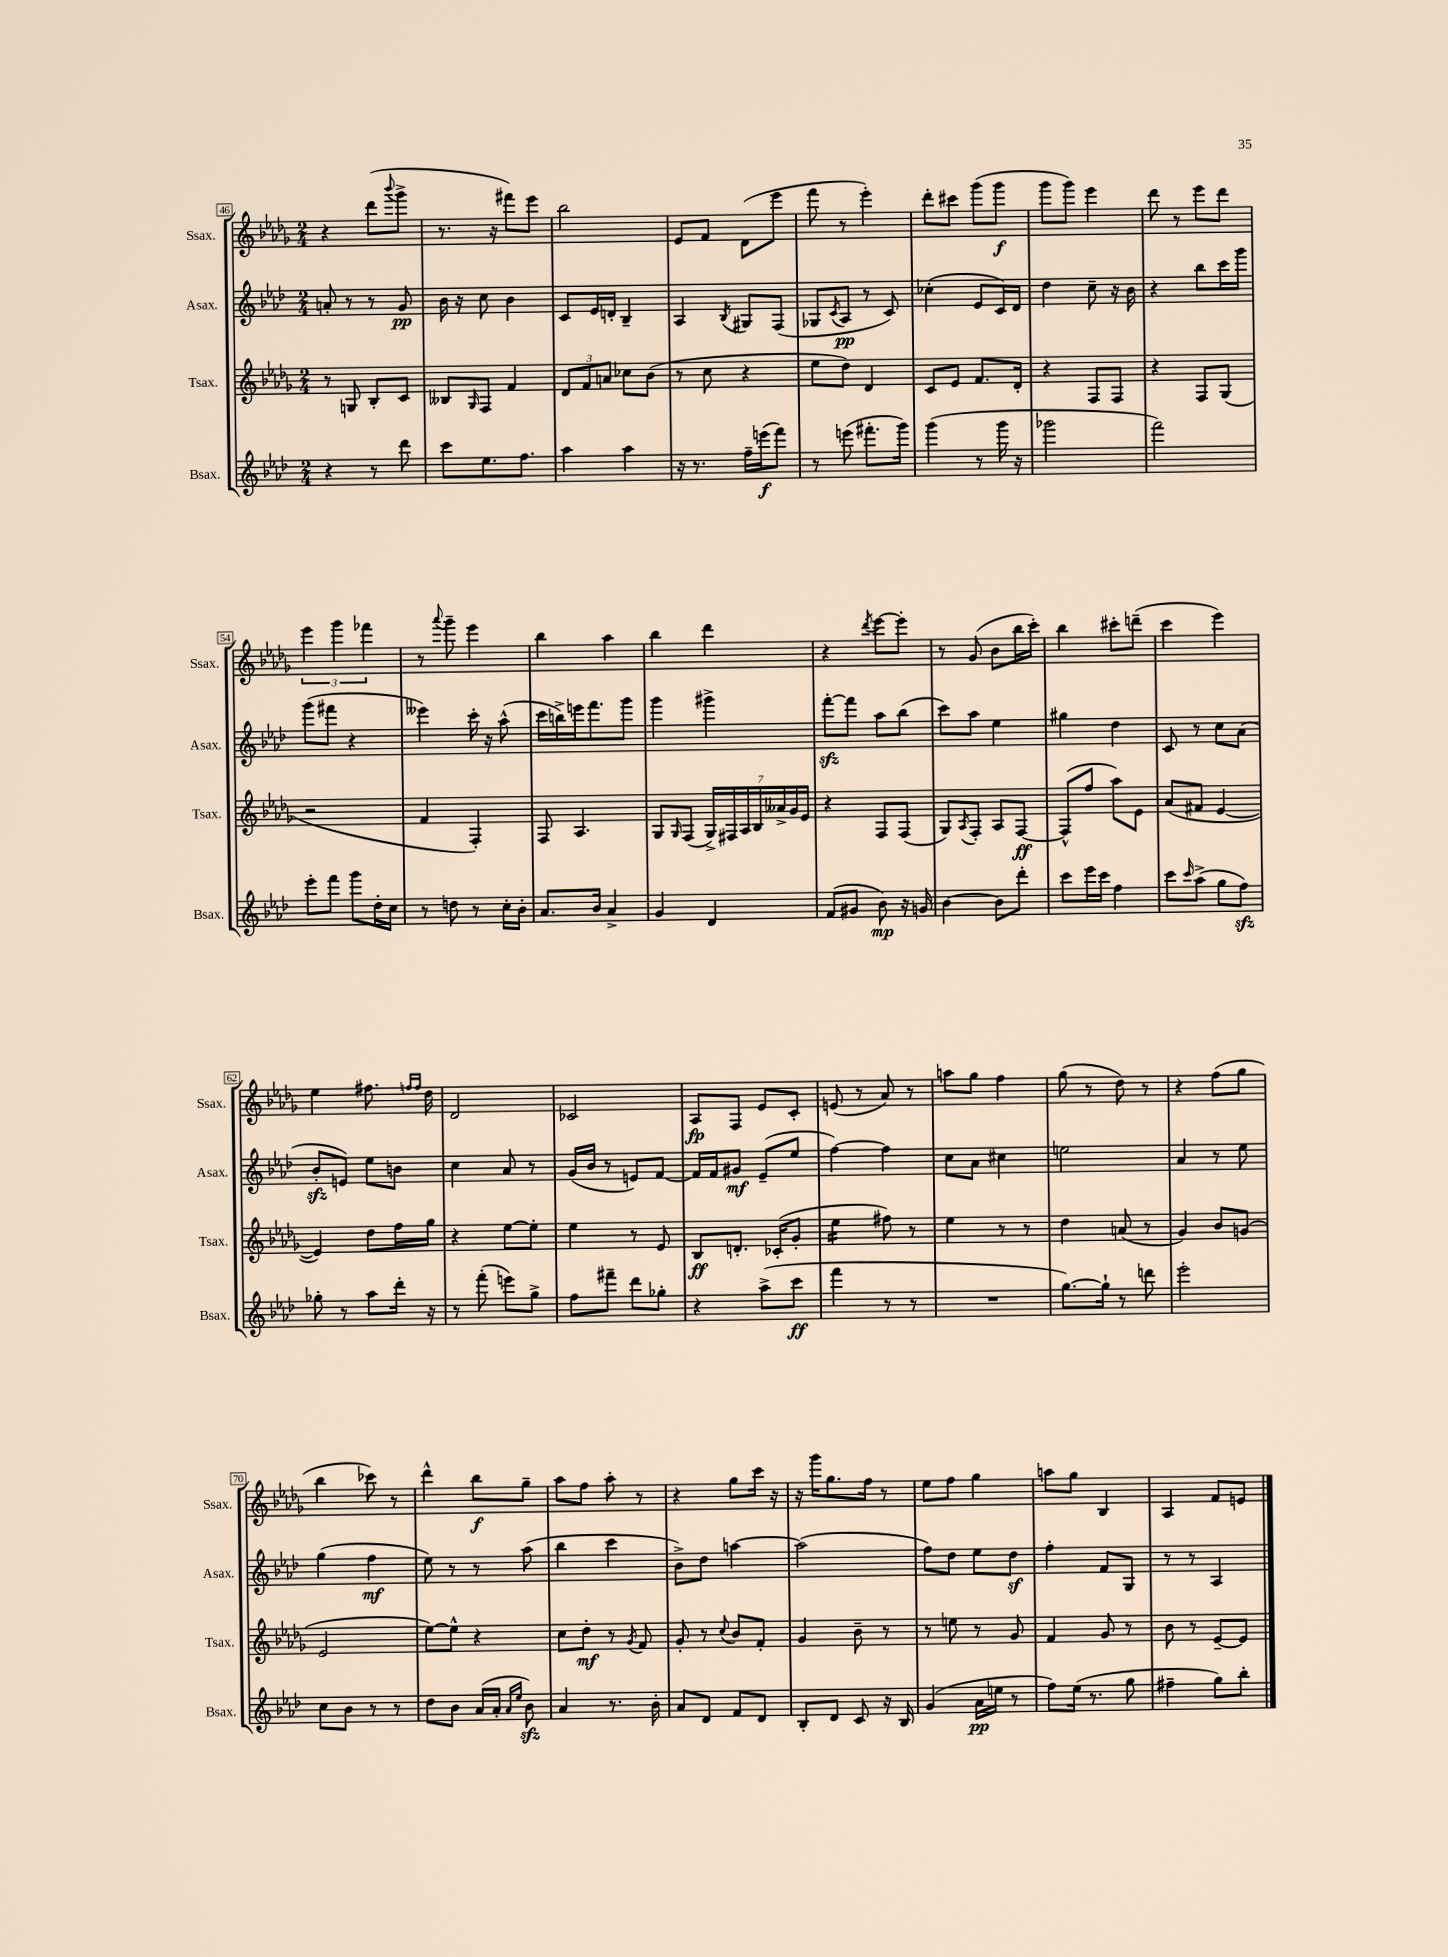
<<
\new StaffGroup <<
\new Staff = "s0" \with { instrumentName = "Ssax." shortInstrumentName = "Ssax." } {
    \clef treble \key des \major \numericTimeSignature \time 2/4
    r4 des'''8( \appoggiatura { bes'''8 } ges'''8-> |
    r8. r16 fis'''8) ees'''8 |
    bes''2 |
    ees'8 f'8 des'8( ees'''8 |
    f'''8 r8 ees'''4-.) |
    des'''8-. cis'''8 ges'''8( ges'''8\f |
    ges'''8 ges'''8) ees'''4 |
    des'''8 r8 ees'''8 des'''8 |
    \tuplet 3/2 { ees'''4 ges'''4 fes'''4 } |
    r8 \appoggiatura { aes'''8 } ges'''8-- ees'''4 |
    bes''4 aes''4 |
    bes''4 des'''4 |
    r4 \acciaccatura { des'''8 } ees'''8~ ees'''8-. |
    r8 ges'8( bes'8 bes''16 c'''16-.) |
    bes''4 cis'''8-. d'''8--( |
    c'''4 ees'''4) |
    ees''4 fis''8. \grace { f''16 f''16 } des''16 |
    des'2 |
    ces'2 |
    aes8\fp f8 ees'8 c'8-. |
    e'8( r8 aes'8) r8 |
    a''8 ges''8 f''4 |
    ges''8( r8 des''8) r8 |
    r4 f''8( ges''8 |
    bes''4 ces'''8) r8 |
    des'''4-^ bes''8\f ges''8-- |
    aes''8 f''8 aes''8-. r8 |
    r4 ges''8 c'''16 r16 |
    r16 ges'''16 ges''8. f''16 r8 |
    ees''8 f''8 ges''4 |
    a''8 ges''8 bes4 |
    aes4 f'8 e'8 \bar "|." |
}
\new Staff = "s1" \with { instrumentName = "Asax." shortInstrumentName = "Asax." } {
    \clef treble \key aes \major \numericTimeSignature \time 2/4
    a'8-. r8 r8 g'8\pp |
    bes'16 r16 c''8 bes'4 |
    c'8 ees'16 d'16-. bes4-- |
    aes4 \acciaccatura { bes8 } gis8 f8( |
    ges8 \acciaccatura { c'8 } aes8\pp r8 c'8) |
    ces''4-.( ees'8 c'16) des'16 |
    des''4 c''8-- r16 bes'16 |
    r4 bes''8 c'''16 g'''16 |
    g'''8( fis'''8 r4 |
    eeses'''4) c'''16-. r16 aes''8-^( |
    c'''16 b''16->) e'''16 f'''8. g'''8 |
    g'''4 gis'''4-> |
    f'''8~-.\sfz f'''8 aes''8 bes''8( |
    c'''8) aes''8 ees''4 |
    gis''4 des''4 |
    c'8 r8 c''8 aes'8( |
    bes'8-.\sfz e'8) ees''8 b'8 |
    c''4 aes'8 r8 |
    g'16( bes'16 r8 e'8) f'8~ |
    f'16 f'16 gis'8\mf ees'8--( ees''8 |
    f''4~) f''4 |
    c''8 aes'8 cis''4 |
    e''2 |
    aes'4 r8 ees''8 |
    g''4( f''4\mf |
    ees''8) r8 r8 aes''8( |
    bes''4 c'''4 |
    bes'8->) des''8 a''4~ |
    a''2( |
    f''8) des''8 ees''8 des''8\sf |
    f''4-. f'8 g8 |
    r8 r8 aes4 \bar "|." |
}
\new Staff = "s2" \with { instrumentName = "Tsax." shortInstrumentName = "Tsax." } {
    \clef treble \key des \major \numericTimeSignature \time 2/4
    r8 g8 bes8-. c'8 |
    beses8 \grace { ges16 } f8 f'4 |
    \tuplet 3/2 { des'8 f'8 a'8 } ces''8 bes'8( |
    r8 c''8 r4 |
    ees''8 des''8) des'4 |
    c'8 ees'8 f'8. des'16-. |
    r4 f8 f8 |
    r4 f8 ges8( |
    r2 |
    f'4 f4-.) |
    f8 aes4. |
    ges8 \grace { ges16 } f8( \tuplet 7/4 { ges16->) fis16 aes16 bes16 aeses'16-> ges'16 ees'16 } |
    r4 f8 f8( |
    ges8) \acciaccatura { aes8 } f8-. aes8 f8~\ff |
    f8-^( f''8 aes''8) ees'8 |
    aes'8( fis'8 ees'4~ |
    ees'4) des''8 f''16 ges''16 |
    r4 ees''8~ ees''8-. |
    ees''4 r8 ees'8 |
    bes8\ff d'8.-. ces'16-.( ges'8-. |
    ees''4:16 fis''8) r8 |
    ees''4 r8 r8 |
    des''4 a'8( r8 |
    ges'4) bes'8 g'8( |
    ees'2 |
    ees''8~) ees''8-^ r4 |
    c''8 des''8-.\mf r8 \acciaccatura { ges'8 } f'8 |
    ges'8-. r8 \appoggiatura { c''8 } bes'8 f'8-. |
    ges'4 bes'8-- r8 |
    r8 e''8 r8 ges'8 |
    f'4 ges'8 r8 |
    bes'8 r8 ees'8~-- ees'8 \bar "|." |
}
\new Staff = "s3" \with { instrumentName = "Bsax." shortInstrumentName = "Bsax." } {
    \clef treble \key aes \major \numericTimeSignature \time 2/4
    r4 r8 des'''8 |
    c'''8 ees''8. f''8. |
    aes''4 aes''4 |
    r16 r8. f''16-- e'''16\f( f'''8) |
    r8 e'''8( fis'''8.-. g'''16) |
    g'''4( r8 g'''16 r16 |
    ges'''2 |
    f'''2) |
    ees'''8-. f'''8 g'''8 des''16-. c''16 |
    r8 d''8 r8 c''16-. bes'16-. |
    aes'8. bes'16 aes'4-> |
    g'4 des'4 |
    f'8( gis'8 bes'8\mp) r16 g'16 |
    bes'4~ bes'8 des'''8-. |
    c'''8 ees'''16 c'''16 f''4 |
    c'''8 \grace { c'''16 } aes''8->( g''8 f''8\sfz) |
    ges''8-. r8 aes''8 des'''16-. r16 |
    r8 f'''8-.( e'''8) g''8-> |
    f''8 fis'''8-- des'''8 ges''8-. |
    r4 aes''8->( c'''8\ff |
    f'''4 r8 r8 |
    R2 |
    g''8.~) g''16-! r8 d'''8 |
    ees'''2-. |
    c''8 bes'8 r8 r8 |
    des''8 bes'8 aes'16( aes'16-. \grace { aes'16 ees''16 } bes'8\sfz) |
    aes'4 r8. bes'16-. |
    aes'8 des'8 f'8 des'8 |
    bes8-. des'8 c'8 r16 bes16 |
    g'4( aes'16\pp e''16 r8 |
    f''8) ees''16( r8. g''8 |
    fis''4-- g''8) bes''8-. \bar "|." |
}
>>
>>
\layout { \context { \Score currentBarNumber = #46 \override BarNumber.stencil = #(make-stencil-boxer 0.1 0.3 ly:text-interface::print) } }
